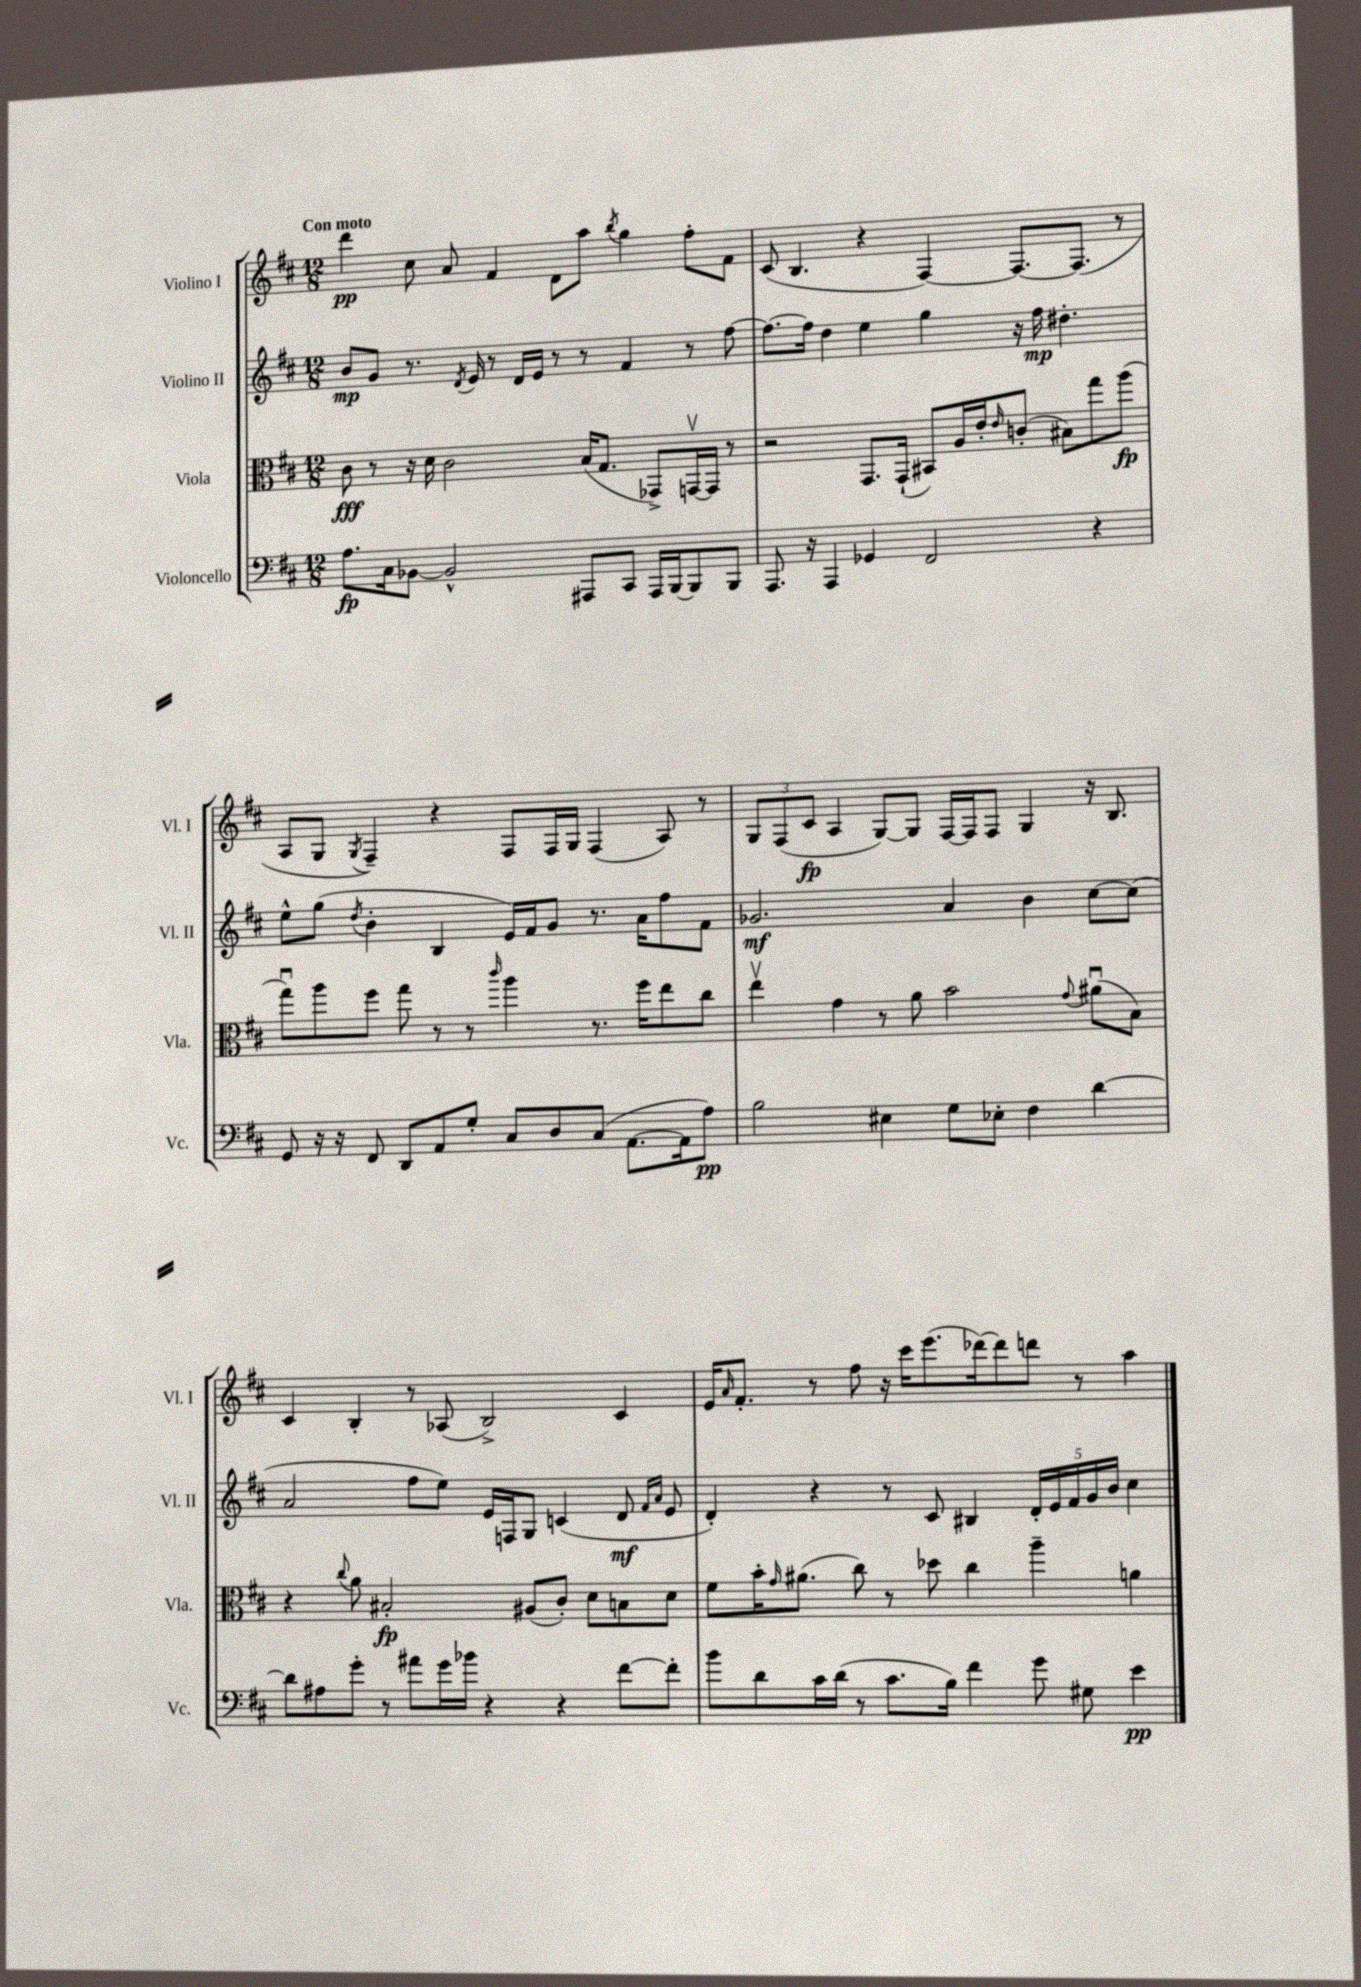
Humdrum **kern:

**kern	**dynam	**kern	**dynam	**kern	**dynam	**kern	**dynam
*part4	*part4	*part3	*part3	*part2	*part2	*part1	*part1
*staff4	*staff4	*staff3	*staff3	*staff2	*staff2	*staff1	*staff1
*I"Violoncello	*	*I"Viola	*	*I"Violino II	*	*I"Violino I	*
*I'Vc.	*	*I'Vla.	*	*I'Vl. II	*	*I'Vl. I	*
*clefF4	*	*clefC3	*	*clefG2	*	*clefG2	*
*k[f#c#]	*	*k[f#c#]	*	*k[f#c#]	*	*k[f#c#]	*
*M12/8	*	*M12/8	*	*M12/8	*	*M12/8	*
=1	=1	=1	=1	=1	=1	=1	=1
!	!	!	!	!	!	!LO:TX:a:B:t=Con moto	!
8.A\L	fp	8c#\	fff	8b/L	mp	4ddd\	pp
.	.	8r	.	8g/J	.	.	.
16C#\k	.	.	.	.	.	.	.
[8BB-X\J	.	16r	.	8.r	.	8cc#\	.
.	.	16d\	.	.	.	.	.
2BB-^^/]	.	2c#\	.	.	.	8a/	.
.	.	.	.	8qd/	.	.	.
.	.	.	.	16e/	.	.	.
.	.	.	.	8r	.	4f#/	.
.	.	.	.	16d/LL	.	.	.
.	.	.	.	16e/JJ	.	.	.
.	.	.	.	8r	.	8d\L	.
8AAA#X/L	.	(16B/KL	.	8r	.	8aa\J	.
.	.	8.G/J	.	.	.	.	.
.	.	.	.	.	.	8qbb/	.
8CC#/J	.	.	.	4f#/	.	4gg\	.
16AAA#/LL	.	8GG-X^/L)	.	.	.	.	.
[16BBB/J	.	.	.	.	.	.	.
8BBB/]	.	[16GGnv/L	.	8r	.	8ff#'\L	.
.	.	16GG/JJ]	.	.	.	.	.
8BBB/J	.	8r	.	[8ff#\	.	8f#\J	.
=2	=2	=2	=2	=2	=2	=2	=2
8.AAA/	.	2r	.	8.ff#\L_	.	(8c#/	.
.	.	.	.	.	.	4.B/	.
16r	.	.	.	16ff#\Jk]	.	.	.
4AAA/	.	.	.	4dd\	.	.	.
4GG-X/	.	8.GG/L	.	4ee\	.	4r	.
.	.	(16GG`/Jk	.	.	.	.	.
2FF#/	.	8BB#X/L)	.	4gg\	.	[4F#/)	.
.	.	16A/L	.	.	.	.	.
.	.	16e'/J	.	.	.	.	.
.	.	16qqe/	.	.	.	.	.
.	.	(8cn'/J	.	16r	.	8.F#/L_	.
.	.	.	.	16ff#\	mp	.	.
.	.	8B#X\L)	.	4.dd#X'\	.	.	.
.	.	.	.	.	.	(8.F#/J]	.
4r	.	8gg\	.	.	.	.	.
.	.	(8aa\J	fp	.	.	8r	.
!!LO:LB:g=z
=3	=3	=3	=3	=3	=3	=3	=3
8GG/	.	8ggu\L)	.	8ee^^\L	.	8A/L	.
16r	.	8aa\	.	(8gg\J	.	8G/J	.
16r	.	.	.	.	.	.	.
.	.	.	.	8qdd/	.	8qG/	.
8FF#/	.	8ff#\J	.	4b'\	.	4F#~/)	.
8DD/L	.	8gg\	.	.	.	.	.
8AA/	.	8r	.	4B/	.	4r	.
8G'/J	.	8r	.	.	.	.	.
.	.	16qqccc#/	.	.	.	.	.
8C#/L	.	4aa\	.	16e/LL)	.	8F#/L	.
.	.	.	.	16f#/J	.	.	.
8D/	.	.	.	8g/J	.	16F#/L	.
.	.	.	.	.	.	16G/JJ	.
(8C#/J	.	8.r	.	8.r	.	(4F#/	.
[8.AA\L	.	.	.	.	.	.	.
.	.	16ff#\KL	.	16a\KL	.	.	.
.	.	8ee\	.	8ff#\	.	8A/)	.
16AA\k]	.	.	.	.	.	.	.
8A\J)	pp	8cc#\J	.	8f#\J	.	8r	.
=4	=4	=4	=4	=4	=4	=4	=4
2B\	.	4eev\	.	2.g-X/	mf	12G/L	.
.	.	.	.	.	.	(12F#/	.
.	.	.	.	.	.	12c#/J	fp
.	.	4g\	.	.	.	4A/	.
4E#X\	.	8r	.	.	.	[8G/L)	.
.	.	8a\	.	.	.	8G/J]	.
8G\L	.	2b\	.	4a/	.	[16F#/LL	.
.	.	.	.	.	.	16F#/J]	.
8E-X'\J	.	.	.	.	.	8F#/J	.
4F#\	.	.	.	4b\	.	4G/	.
.	.	8qqg/	.	.	.	.	.
[4d\	.	(8a#Xu\L	.	[8cc#\L	.	16r	.
.	.	.	.	.	.	8.B/	.
.	.	8B\J)	.	(8cc#\J]	.	.	.
!!LO:LB:g=z
=5	=5	=5	=5	=5	=5	=5	=5
8d\L]	.	4r	.	2a/	.	4c#/	.
8A#X\	.	.	.	.	.	.	.
.	.	8qqcc#/	.	.	.	.	.
8g'\J	.	8a\	.	.	.	4B'/	.
8r	.	2B#X'/	fp	.	.	.	.
8a#X\L	.	.	.	8ff#\L	.	8r	.
16g\L	.	.	.	8ee\J)	.	(8A-X/	.
16b-X\JJ	.	.	.	.	.	.	.
4r	.	.	.	16e/LL	.	2B^/)	.
.	.	.	.	16Fn/J	.	.	.
.	.	(8A#X/L	.	8G/J	.	.	.
4r	.	8c#'/J)	.	(4cn/	.	.	.
.	.	8d\L	.	.	.	.	.
[8f#\L	.	8Bn\	.	8d/	mf	4c#/	.
.	.	.	.	16qqf#/LL	.	.	.
.	.	.	.	16qqa/JJ	.	.	.
8f#'\J]	.	8d\J	.	8e/	.	.	.
=6	=6	=6	=6	=6	=6	=6	=6
8b\L	.	8f#\L	.	4d'/)	.	16e/KL	.
.	.	.	.	.	.	16qqa/	.
.	.	.	.	.	.	8.f#'/J	.
8d\	.	16b'\K	.	.	.	.	.
.	.	16qqg/	.	.	.	.	.
.	.	(8.a#X\J	.	.	.	.	.
16c#\L	.	.	.	4r	.	8r	.
(16d\JJ	.	.	.	.	.	.	.
8r	.	8cc#\)	.	.	.	8ff#\	.
8.c#\L	.	8r	.	8r	.	16r	.
.	.	.	.	.	.	16ccc#\KL	.
.	.	8dd-X\	.	8c#/	.	(8.eee\	.
16B\Jk)	.	.	.	.	.	.	.
4f#\	.	4cc#\	.	4B#X/	.	.	.
.	.	.	.	.	.	[16ddd-X\k)	.
.	.	.	.	.	.	8ddd-\]	.
8g\	.	4aa~\	.	20d'/LL	.	8dddn\J	.
.	.	.	.	20e/	.	.	.
.	.	.	.	20f#/	.	.	.
8G#X\	.	.	.	.	.	8r	.
.	.	.	.	20g/	.	.	.
.	.	.	.	20b/JJ	.	.	.
4e\	pp	4an\	.	4cc#\	.	4aa\	.
==	==	==	==	==	==	==	==
*-	*-	*-	*-	*-	*-	*-	*-
